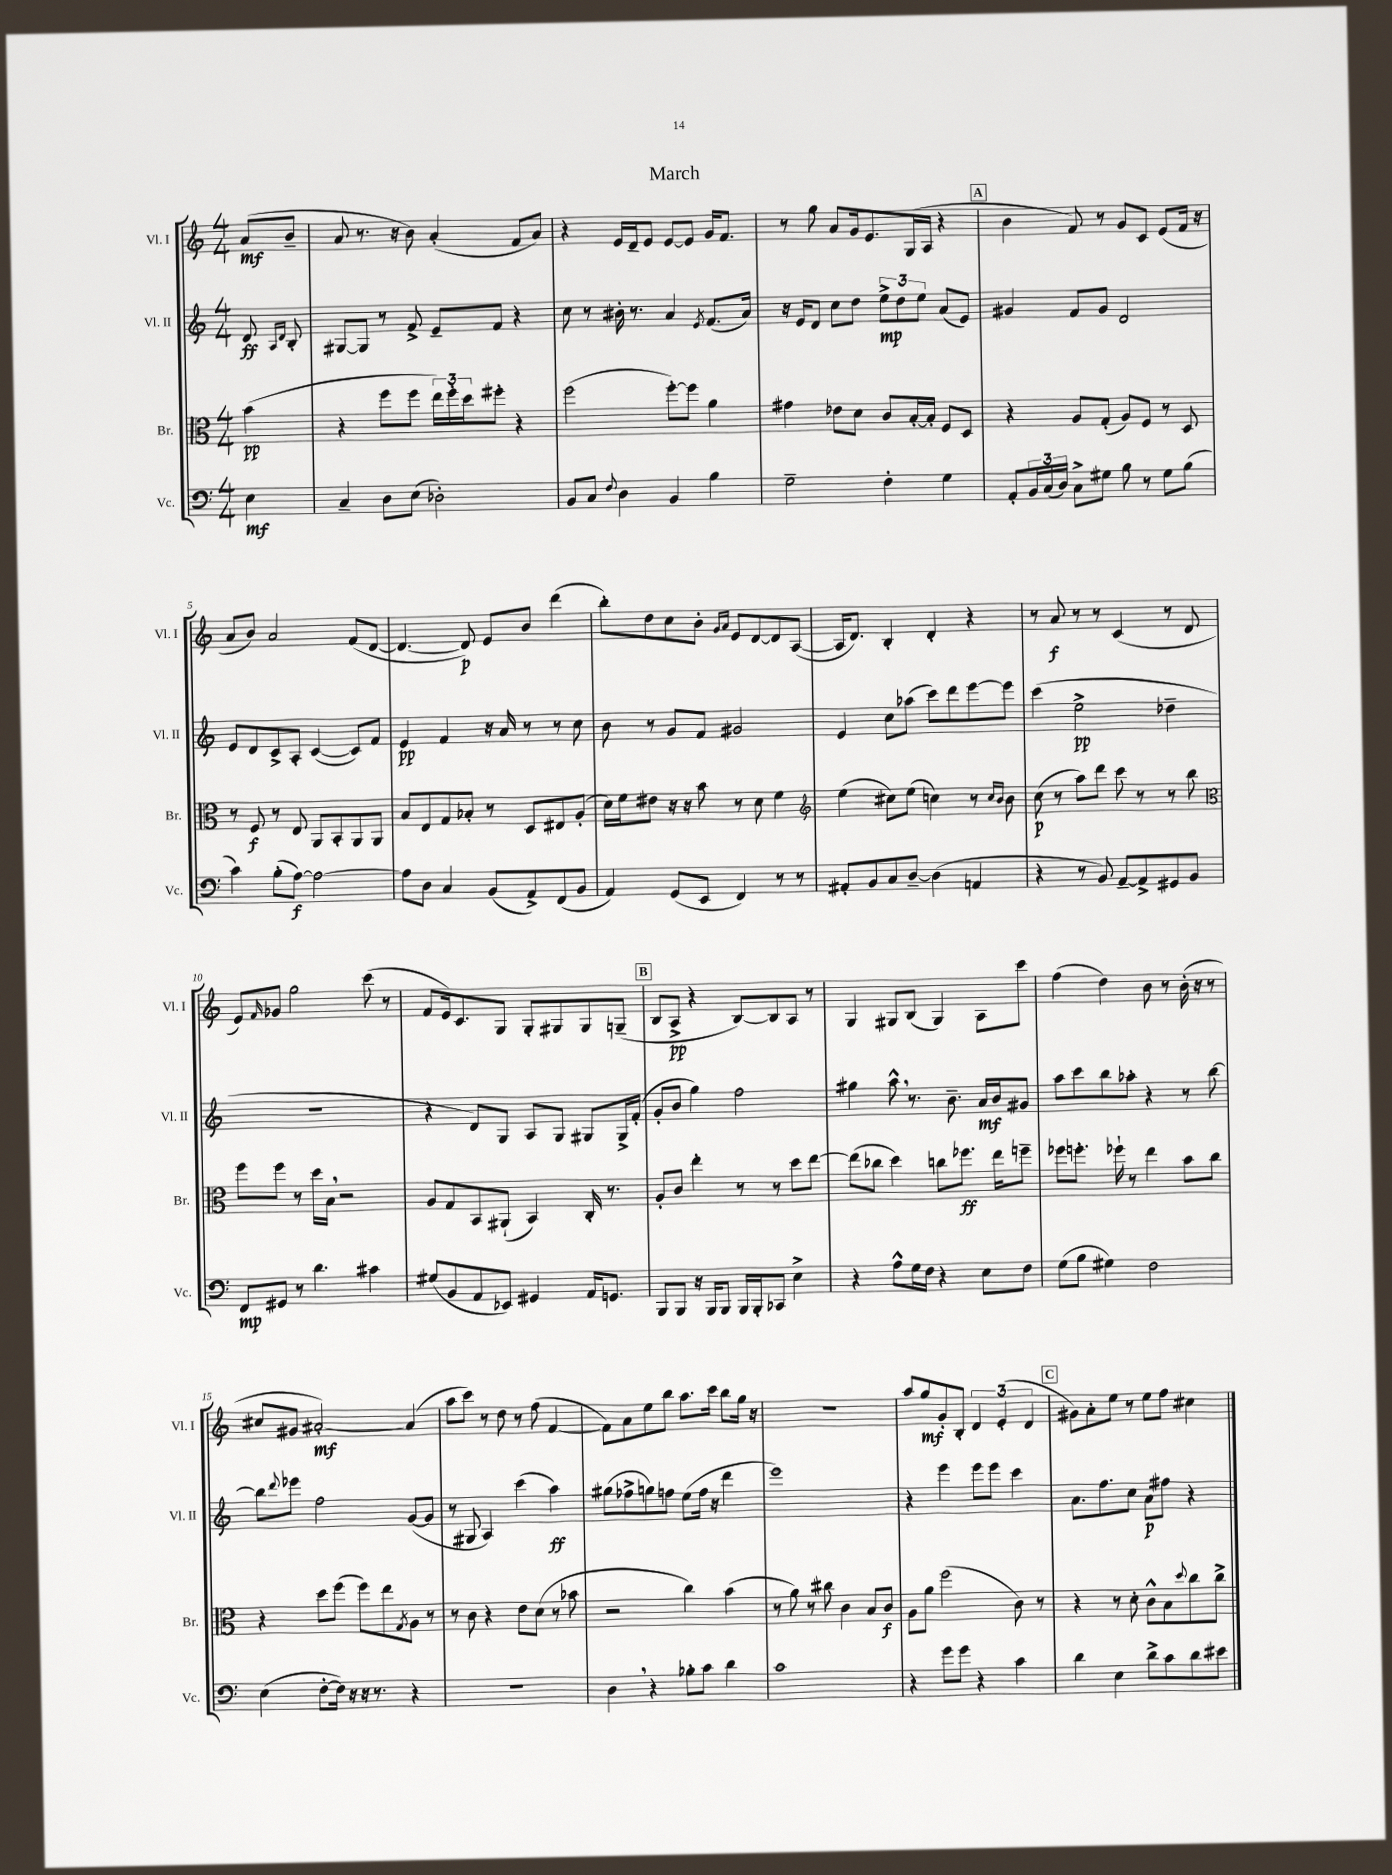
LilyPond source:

\header { title = "March" }
<<
\new StaffGroup <<
\new Staff = "s0" \with { instrumentName = "Vl. I" shortInstrumentName = "Vl. I" } {
    \clef treble \key c \major \numericTimeSignature \time 4/4 \partial 4
    a'8\mf( b'8-- |
    a'8 r8. r16 b'8) a'4-.( f'8 a'8) |
    r4 e'16 d'16-- e'8 e'8~ e'8 g'16 f'8. |
    r8 g''8 a'8 g'16 e'8. g16( a16 r4 |
    \mark \markup { \box "A" } b'4 f'8) r8 g'8 c'8 e'8( f'16 r16 |
    a'8 b'8) a'2 f'8( d'8~ |
    d'4.~ d'8\p) e'8 b'8 d'''4( |
    b''8-.) d''8 c''8 b'8-. \grace { g'16 a'16 } e'8 d'8~ d'8 a8~( |
    a16 d'8.) b4-. d'4-. r4 |
    r8 a'8\f r8 r8 c'4( r8 d'8 |
    e'8) \grace { f'16 } ges'8 g''2 c'''8( r8 |
    f'8 e'16) c'8. g8 g8-. gis8 gis8 g8--( |
    \mark \markup { \box "B" } b8 a8->\pp r4 b8~) b8 a8 r8 |
    g4 gis8 b8( gis4) a8 c'''8 |
    f''4( d''4) b'8 r8 b'16-.( r16 r8 |
    cis''8 gis'8 ais'2~-.\mf) ais'4( |
    a''8 c'''8) r8 d''8 r8 f''8( f'4~ |
    f'8) a'8 e''8 b''8 a''8. c'''16 b''8 g''16 r16 |
    R1 |
    a''8 g''8\mf g'8-. b8-. \tuplet 3/2 { d'4 e'4-.( d'4 } |
    \mark \markup { \box "C" } gis'8) a'8-. e''8 r8 e''8 f''8 cis''4 \bar "|." |
}
\new Staff = "s1" \with { instrumentName = "Vl. II" shortInstrumentName = "Vl. II" } {
    \clef treble \key c \major \numericTimeSignature \time 4/4 \partial 4
    d'8\ff \grace { a16 d'16 } b8-. |
    gis8~ gis8 r8 f'8-> e'8-- f'8 r4 |
    c''8 r8 bis'16-. r8. a'4 \acciaccatura { e'8 } f'8.( a'16) |
    r16 e'16 d'8 c''8 d''8 \tuplet 3/2 { e''8->\mp d''8 e''8 } a'8( e'8) |
    \mark \markup { \box "A" } gis'4 f'8 gis'8 d'2 |
    e'8 d'8 c'8-> a8-. c'4~( c'8) f'8 |
    e'4\pp f'4 r16 a'16 r8 r8 c''8 |
    b'8 r8 g'8 f'8 gis'2 |
    e'4 c''8 aes''8( c'''8) d'''8 e'''8~ e'''8 |
    c'''4( e''2->\pp des''4-- |
    R1 |
    r4 d'8) g8 a8 g8 gis8 gis16-> f'16-.( |
    \mark \markup { \box "B" } g'8-. b'8 g''4) f''2 |
    gis''4 a''8-^ \breathe r8. b'8.-- a'16\mf b'16 gis'8 |
    a''8 c'''8 b''8 aes''8-. r4 r8 b''8~ |
    b''8 \appoggiatura { d'''8 } ees'''8 f''2 g'8~( g'8 |
    r8 gis8 a4) c'''4( a''4\ff) |
    gis''8( fes''8-> g''8) f''8 e''8( f''16 r16 d'''4 |
    e'''1) |
    r4 e'''4 e'''8 e'''8 c'''4 |
    \mark \markup { \box "C" } a'8. f''8. c''8 a'8\p fis''8 r4 \bar "|." |
}
\new Staff = "s2" \with { instrumentName = "Br." shortInstrumentName = "Br." } {
    \clef alto \key c \major \numericTimeSignature \time 4/4 \partial 4
    b'4\pp( |
    r4 f''8 f''8 \tuplet 3/2 { e''16) f''16-. d''16 } fis''8-. r4 |
    f''2( f''8~-.) f''8 a'4 |
    gis'4 ees'8 d'8 c'8 b16~-. b16-. f8 d8 |
    \mark \markup { \box "A" } r4 a8 g8-.( a8) f8 r8 d8 |
    r8 f8\f r8 e8 a,8 b,8-. a,8 a,8 |
    b8 e8 g8 bes8-. r8 d8 eis8 a8-.( |
    d'16) f'16 eis'8 r16 r16 b'8 r8 d'8 f'4 |
    \clef treble e''4( cis''8) e''8( c''4) r8 \grace { c''16 b'16 } b'8 |
    c''8\p( r8 a''8) d'''8 c'''8 r8 r8 b''8 |
    \clef alto f''8 f''8 r8 d''16 b16 \breathe r2 |
    a8 g8 b,8 ais,8-!( b,4) c16-. r8. |
    \mark \markup { \box "B" } a8-. c'8 e''4-. r8 r8 d''8 e''8~ |
    e''8( ces''8 d''4) c''8 fes''8.\ff e''16 f''8-- |
    fes''8 f''8.-. fes''16-! r8 e''4 b'8 c''8 |
    r4 d''8 f''8( f''8) e''8 \acciaccatura { g8 } a8 r8 |
    r8 c'8 r4 e'8 d'8( r8 bes'8 |
    r2 c''4) b'4( |
    r8 a'8) r8 cis''8 c'4 b8 c'8\f |
    a8 a'8 f''2( c'8) r8 |
    \mark \markup { \box "C" } r4 r8 d'8-. c'8-^ b8 \appoggiatura { d''8 } c''8 c''8-> \bar "|." |
}
\new Staff = "s3" \with { instrumentName = "Vc." shortInstrumentName = "Vc." } {
    \clef bass \key c \major \numericTimeSignature \time 4/4 \partial 4
    e4\mf |
    c4-- d8 e8( des2-.) |
    b,8 c8 \appoggiatura { f8 } d4 b,4 b4 |
    g2-- f4-. g4 |
    \mark \markup { \box "A" } a,8-. \tuplet 3/2 { b,16 c16( d16) } c8-> gis8 b8 r8 gis8 b8( |
    c'4) b8-.( a8~\f) a2~ |
    a8 d8 c4 b,8( a,8->) f,8( b,8 |
    a,4) g,8( e,8 f,4) r8 r8 |
    ais,8-. b,8 c8 d8~-- d4( a,4 |
    r4 r8 b,8) a,8~-- a,8-> gis,8 b,8 |
    f,8\mp gis,8 r8 d'4. cis'4 |
    gis8( b,8 a,8 ees,8) gis,4 a,16 g,8. |
    \mark \markup { \box "B" } b,,8 b,,8 r16 b,,16 b,,8 b,,16 b,,16-. ces,8 e4-> |
    r4 a8-^ g16 f16 r4 e8 f8 |
    g8( b8 gis4) f2 |
    e4( f8~-. f16) r16 r16 r8. r4 |
    R1 |
    d4 \breathe r4 bes8-. c'8 d'4 |
    c'1 |
    r4 g'8 g'8 r4 c'4 |
    \mark \markup { \box "C" } d'4 e4 d'8-> c'8 d'8 eis'8 \bar "|." |
}
>>
>>
